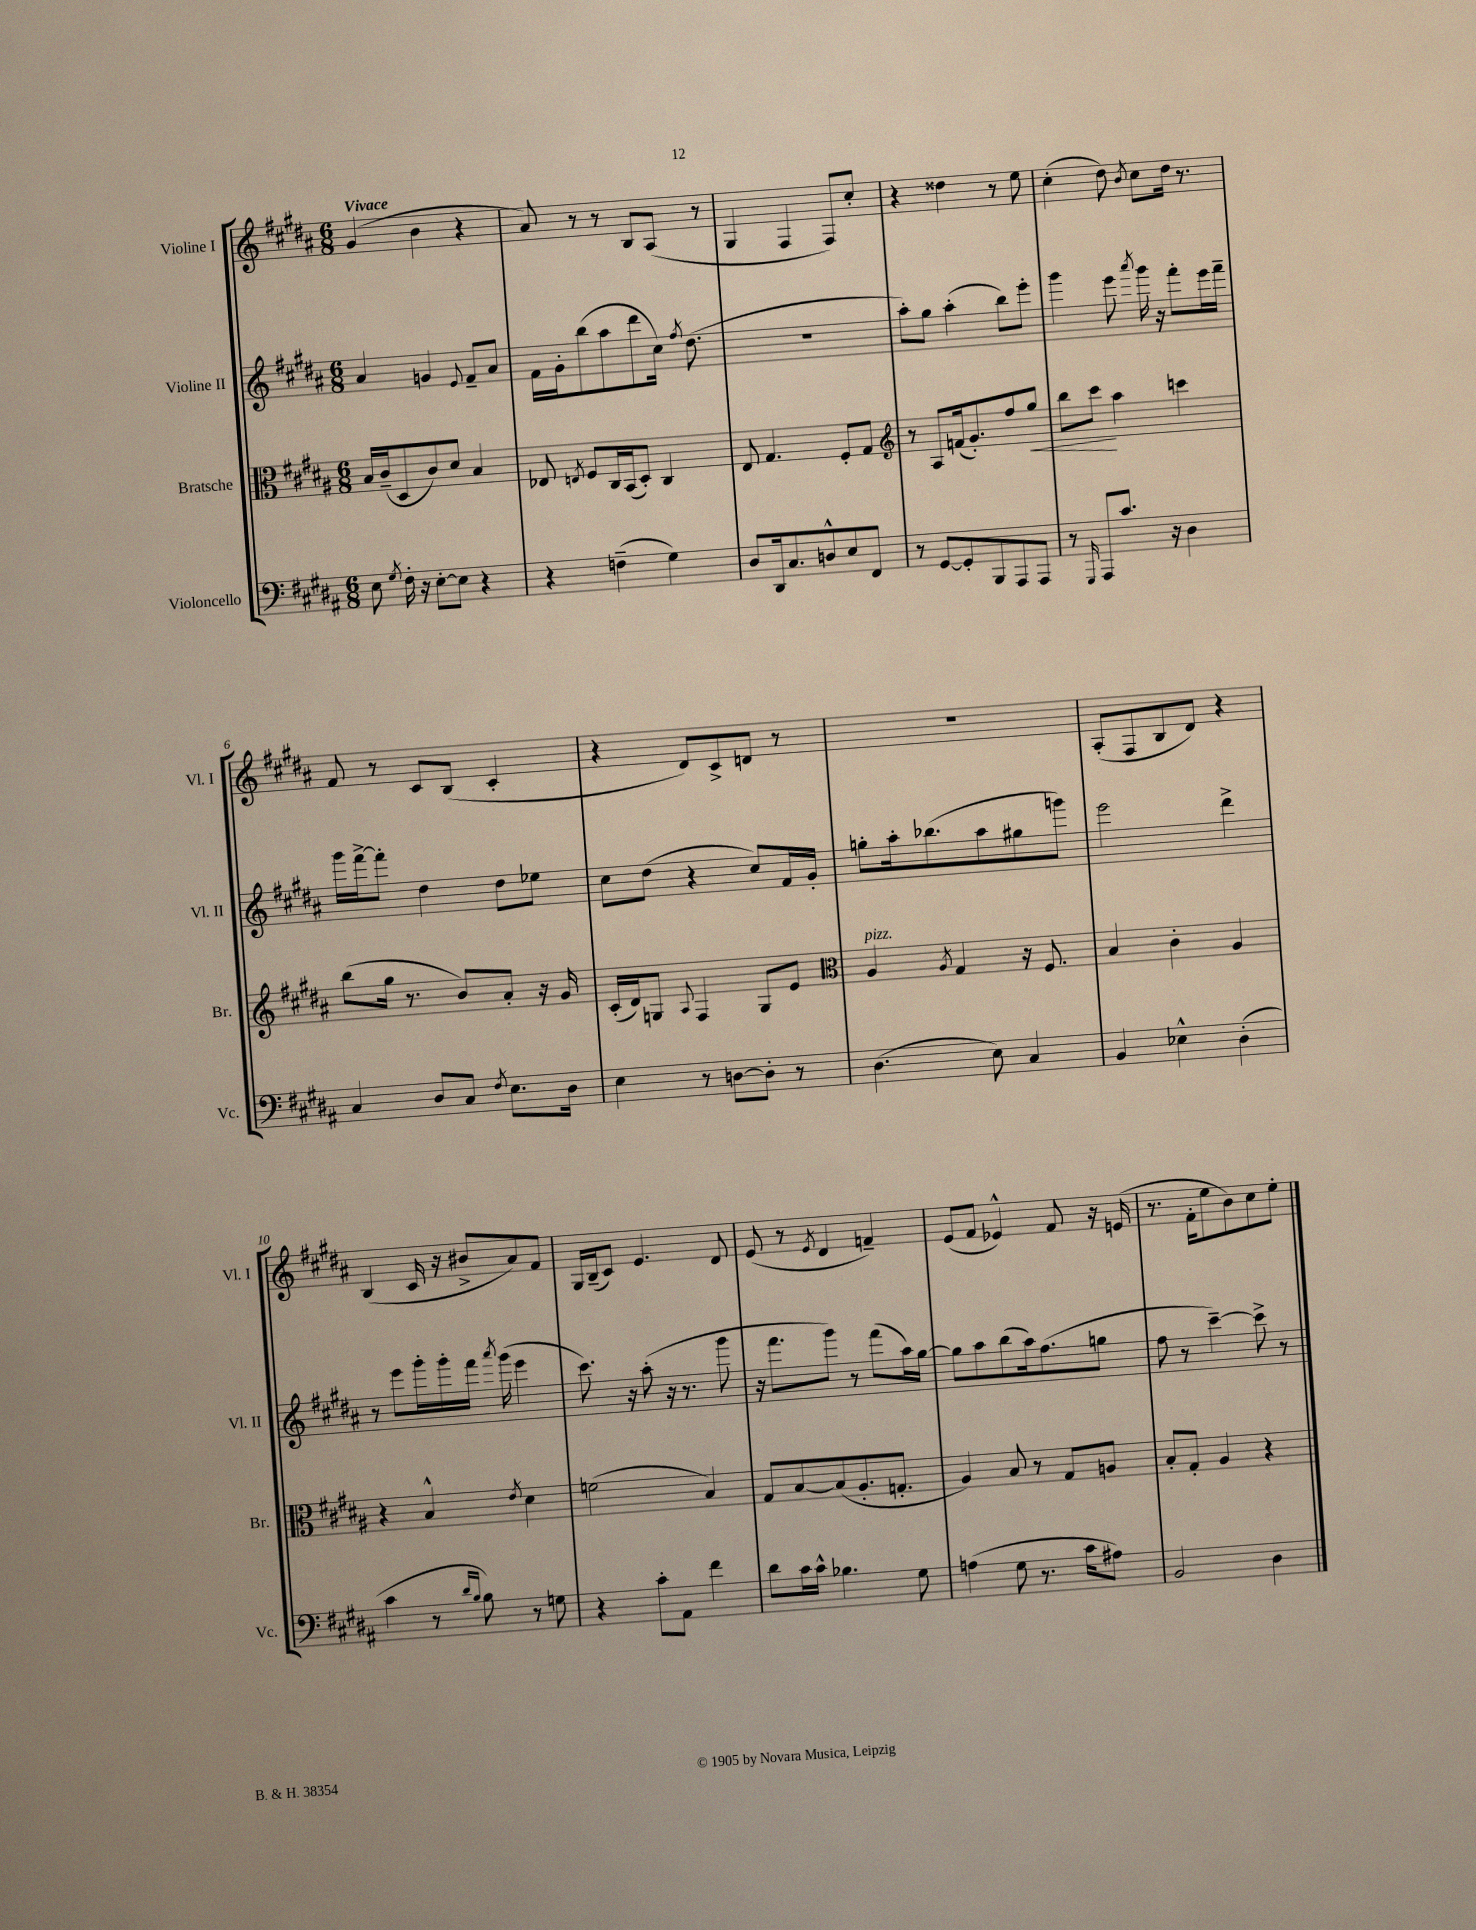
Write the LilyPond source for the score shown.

<<
\new StaffGroup <<
\new Staff = "s0" \with { instrumentName = "Violine I" shortInstrumentName = "Vl. I" } {
    \clef treble \key b \major \numericTimeSignature \time 6/8 \tempo "Vivace"
    \autoBeamOff gis'4( b'4 r4 |
    ais'8) r8 r8 b8[ ais8]( r8 |
    gis4 fis4 fis8[) cis''8]-. |
    r4 disis''4 r8 e''8 |
    cis''4-.( dis''8) \acciaccatura { b'8 } cis''8[ dis''16] r8. |
    fis'8 r8 cis'8[ b8]( cis'4-. |
    r4 dis'8[) cis'8-> d'8] r8 |
    R2. |
    ais8[-.( fis8 b8 dis'8]) r4 |
    b4( cis'16 r16 bis'8[-> ais'8) fis'8] |
    gis16[ b16--( cis'8]) e'4. dis'8 |
    e'8( r8 \acciaccatura { e'8 } dis'4 f'4--) |
    e'8[( fis'8] ees'4-^) fis'8 r16 e'16( |
    r8. fis'16[-. e''8 b'8) cis''8 e''8]-. \bar "|." |
}
\new Staff = "s1" \with { instrumentName = "Violine II" shortInstrumentName = "Vl. II" } {
    \clef treble \key b \major \numericTimeSignature \time 6/8
    \autoBeamOff ais'4 g'4 \appoggiatura { e'8 } fis'8[-- ais'8] |
    fis'16[ gis'16-. b''8( ais''8 dis'''8 cis''16]) \acciaccatura { fis''8 } dis''8.( |
    R2. |
    ais''8[-.) gis''8] ais''4-.( b''8[) e'''8]-. |
    gis'''4 e'''8 \acciaccatura { ais'''8 } gis'''16 r16 fis'''8[-. e'''16 fis'''16]-- |
    gis'''16[ fis'''16~-> fis'''8]-. dis''4 dis''8[ ees''8] |
    cis''8[ dis''8]( r4 cis''8[) fis'16 gis'16]-. |
    g''8[-. ais''16-. bes''8.( ais''8 gis''8 g'''8]) |
    e'''2 dis'''4-> |
    r8 e'''8[ gis'''16-. gis'''16-. fis'''16] \acciaccatura { ais'''8 } gis'''16( e'''4 |
    cis'''8.) r16 ais''8-.( r16 r8. gis'''8 |
    r16 fis'''8.[ gis'''8]) r8 fis'''8[( ais''16) gis''16]~ |
    gis''8[ ais''8 b''8( ais''16) fis''8.( g''8] |
    fis''8 r8 cis'''4~--) cis'''8-> r8 \bar "|." |
}
\new Staff = "s2" \with { instrumentName = "Bratsche" shortInstrumentName = "Br." } {
    \clef alto \key b \major \numericTimeSignature \time 6/8
    \autoBeamOff b16[ cis'16--( dis8 cis'8) dis'8] b4 |
    ees8 \acciaccatura { e8 } fis8[ cis16 b,16( dis8]-.) cis4 |
    e8 gis4. fis8[-. gis8] |
    \clef treble r8 ais8[ f'16( gis'8.-.) fis''8 gis''8]\< |
    b''8[ cis'''8]\! ais''4 c'''4 |
    b''8[( gis''16] r8. b'8[) ais'8]-. r16 gis'16 |
    cis'16[-.( dis'16) g8] \appoggiatura { ais8 } fis4 g8[ e'8] |
    \clef alto ais4^\markup { \italic "pizz." } \acciaccatura { ais8 } gis4 r16 fis8. |
    b4 cis'4-. ais4 |
    r4 b4-^ \acciaccatura { e'8 } dis'4 |
    f'2( b4) |
    gis8[ b8~ b8( ais8.-. g8.]-. |
    ais4) b8 r8 gis8[ a8] |
    b8[-. gis8]-. ais4 r4 \bar "|." |
}
\new Staff = "s3" \with { instrumentName = "Violoncello" shortInstrumentName = "Vc." } {
    \clef bass \key b \major \numericTimeSignature \time 6/8
    \autoBeamOff e8 \acciaccatura { gis8 } fis16-. r16 e8[~-. e8] r4 |
    r4 f4--( gis4) |
    dis8[ dis,16 cis8. d8-^ e8 fis,8] |
    r8 gis,8[~ gis,8-. b,,8 ais,,8 ais,,8] |
    r8 \grace { gis,,16 } ais,,8[ cis'8.] r16 dis4 |
    cis4 dis8[ cis8] \acciaccatura { fis8 } e8.[ dis16] |
    e4 r8 d8[~ d8]-. r8 |
    dis4.( e8) cis4 |
    b,4 ees4-^ dis4-.( |
    cis'4 r8 \grace { dis'16[ b16] } b8) r8 g8 |
    r4 cis'8[-. ais,8] fis'4 |
    dis'8[ cis'16 cis'16]-^ bes4. gis8 |
    a4( gis8 r8. cis'16[ ais8]) |
    b,2 dis4 \bar "|." |
}
>>
>>
